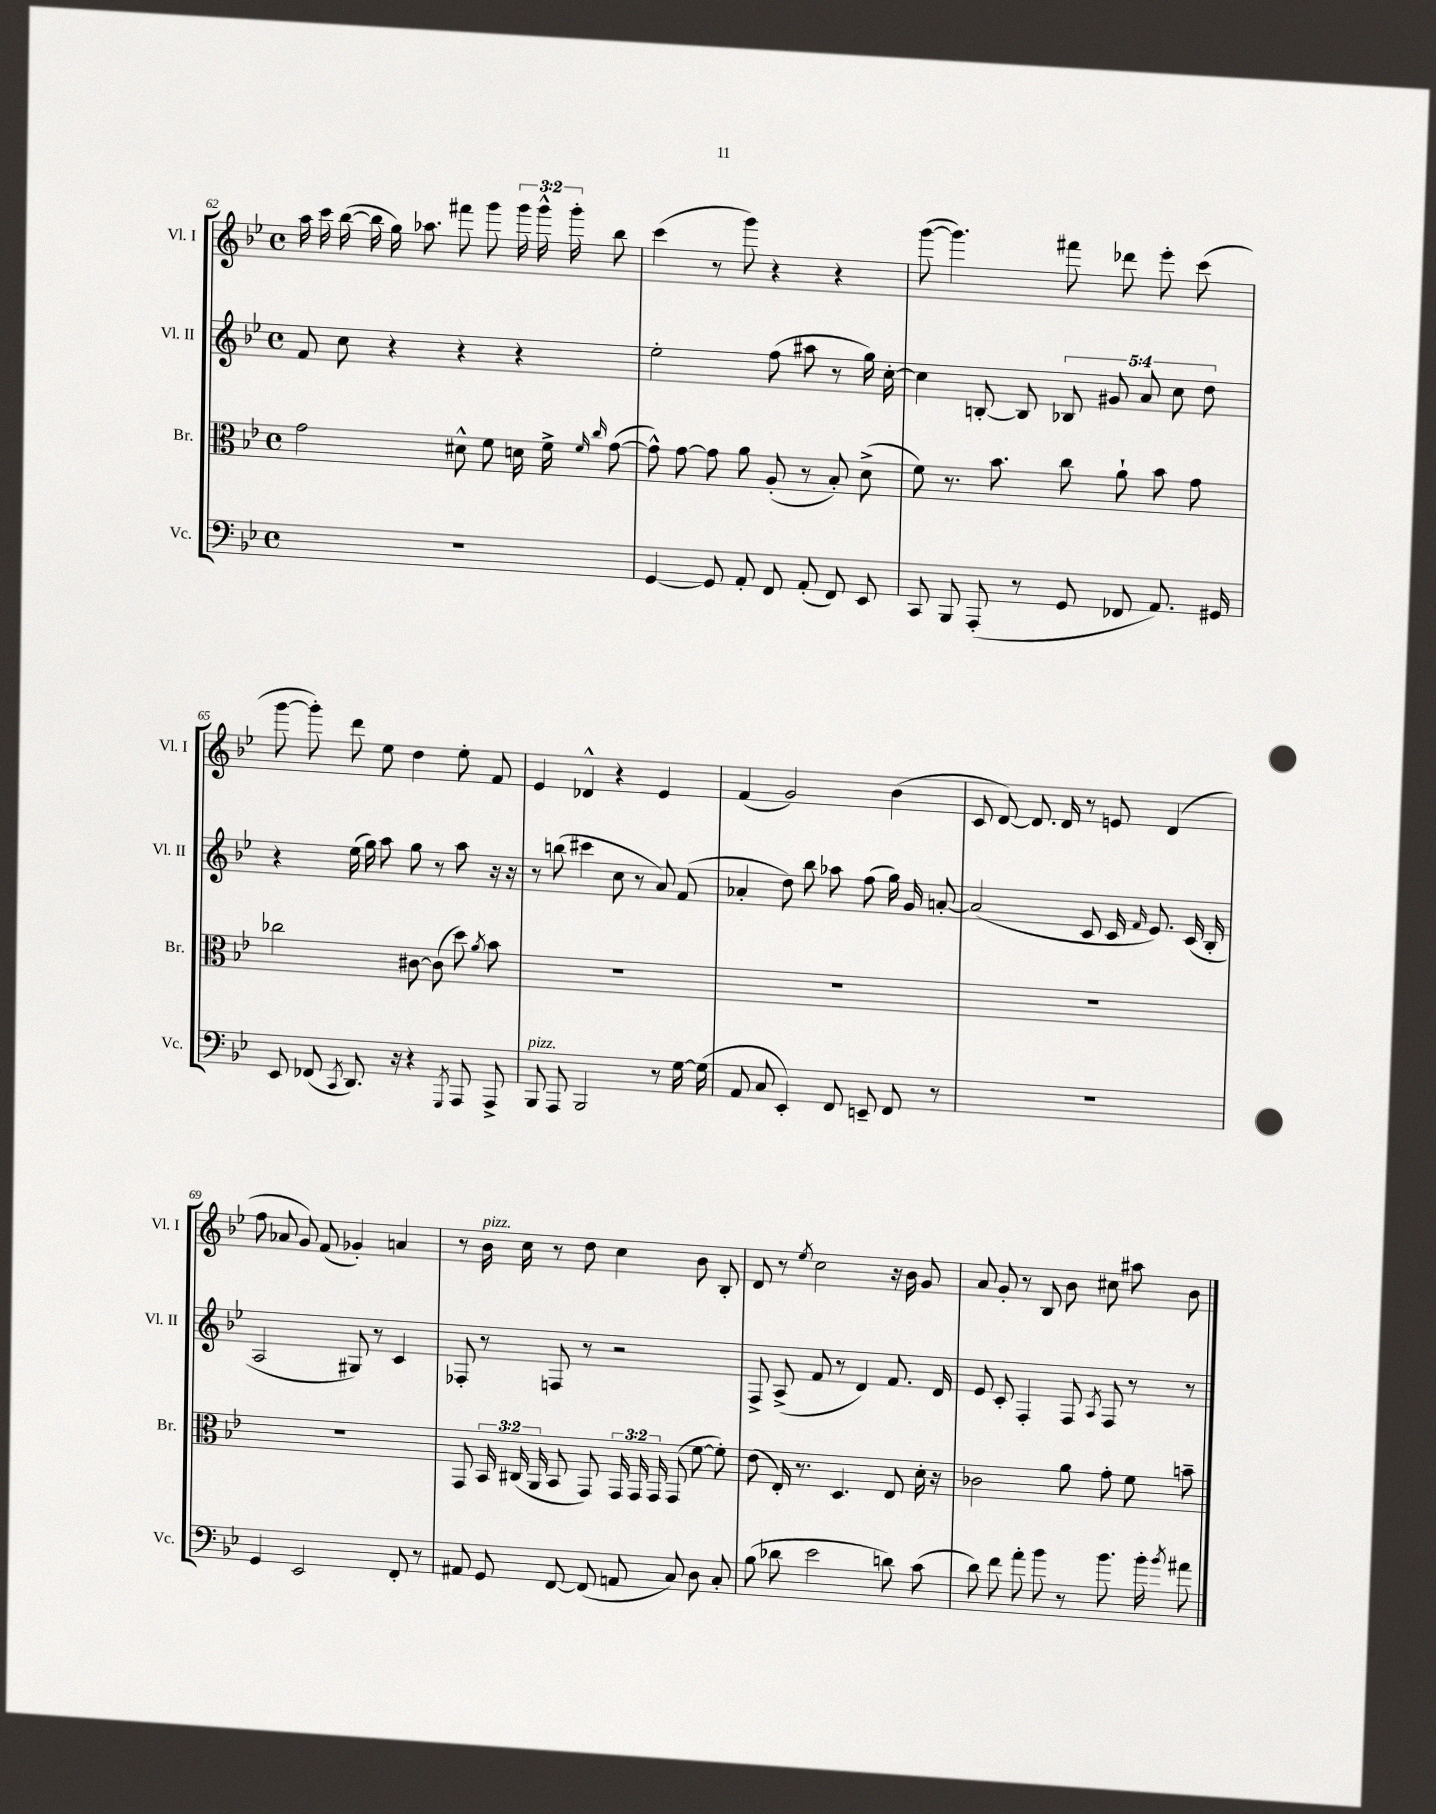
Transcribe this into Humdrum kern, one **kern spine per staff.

**kern	**kern	**kern	**kern
*staff4	*staff3	*staff2	*staff1
*clefF4	*clefC3	*clefG2	*clefG2
*k[b-e-]	*k[b-e-]	*k[b-e-]	*k[b-e-]
*M4/4	*M4/4	*M4/4	*M4/4
*met(c)	*met(c)	*met(c)	*met(c)
1r	2g	8f	16aa
.	.	.	16ccc
.	.	8cc	([16bb-
.	.	.	16bb-]
.	.	4r	16gg)
.	.	.	8.aa-
.	8d#^^	4r	8fff#
.	8f	.	8ggg
.	16d	4r	24ggg
.	.	.	24ggg^^
.	16f^	.	.
.	.	.	24ggg'
.	16qqf	.	.
.	16qqcc	.	.
.	([8g	.	8bb-
=	=	=	=
[4GG	8g^^])	2ee-'	(4ccc
.	[8g	.	.
8GG]	8g]	.	8r
8AA'	8a	.	8ggg)
8FF	(8A'	(8ff	4r
(8AA'	8r	8aa#	.
8FF)	8B-')	8r	4r
8EE-	(8d^	16gg)	.
.	.	[16cc'	.
=	=	=	=
8CC	8f)	4cc]	([8ggg
8BBB-	8.r	.	4.ggg])
(8AAA'	.	[8B'	.
.	8.b-	.	.
8r	.	8B]	.
8GG	8cc	10B-	8fff#
.	.	10g#	.
8FF-	8a`	.	8ddd-
.	.	10a	.
8.AA)	8b-	.	8eee-'
.	.	10cc	.
.	8g	.	(8ccc
.	.	10dd	.
16GG#	.	.	.
=	=	=	=
8EE-	2cc-	4r	[8ggg
(8FF-	.	.	8ggg'])
8qCC	.	.	.
8.DD)	.	(16ee-	8ddd
.	.	16gg)	.
.	.	8aa	8ee-
16r	.	.	.
4r	[8c#	8gg	4dd
.	(8c#]	8r	.
8qGGG	.	.	.
8AAA	8dd)	8aa	8ee-'
.	8qa	.	.
8AAA^	8b-	16r	8f
.	.	16r	.
=	=	=	=
8BBB-	1r	8r	4e-
8AAA	.	(8bb	.
2BBB-	.	4ccc#	4d-^^
.	.	8cc	4r
.	.	8r	.
8r	.	8a)	4e-
[16G	.	(8f	.
(16G]	.	.	.
=	=	=	=
8AA	1r	4a-'	(4f
8C	.	.	.
4EE-')	.	8dd)	2g)
.	.	8bb-	.
8FF	.	8aa-	.
8EE~	.	(8ff	.
8FF	.	16gg)	(4b-
.	.	16g	.
8r	.	[8a'	.
=	=	=	=
1r	1r	(2a]	8c
.	.	.	[8d)
.	.	.	8.d]
.	.	.	16d
.	.	8c	8r
.	.	16c	8e
.	.	16qqf	.
.	.	8.e-)	.
.	.	.	(4d
.	.	(16c	.
.	.	16B-'	.
=	=	=	=
4GG	1r	2A	8ff
.	.	.	8a-
2EE-	.	.	8g)
.	.	.	(8f
.	.	8G#)	4g-')
.	.	8r	.
8FF'	.	4c	4a
8r	.	.	.
=	=	=	=
8AA#	8GG	8F-'	8r
8GG	24BB-	8r	16b-
.	(24C#	.	.
.	.	.	16cc
.	24AA	.	.
[8FF	8BB-	8F	8r
(8FF]	8GG)	8r	8dd
8AA	24GG	2r	4cc
.	24GG	.	.
.	24GG	.	.
8C)	(8GG	.	.
8D	[8f	.	8b-
8C'	8f'])	.	8B-'
=	=	=	=
(8B-	(8e-	8F^	8d
8d-	16E-')	(8A^	8r
.	8.r	.	.
.	.	.	8qee-
2e-	.	8f	2cc
.	4.D	8r	.
.	.	4d)	.
8d)	8E-	8.f	16r
.	.	.	16b-
(8c	16d'	.	8g
.	16r	16d	.
=	=	=	=
8d)	2c-	8e-	8a
8f	.	8c'	8g'
8a'	.	4F'	8r
8b-	.	.	8B-
8r	8a	8F	8b-
.	.	8qA	.
8.b-	8g'	8F	8cc#
.	8f	8r	8aa#
16b-'	.	.	.
8qb-	.	.	.
8a#	8b~	8r	8b-
==	==	==	==
*-	*-	*-	*-
